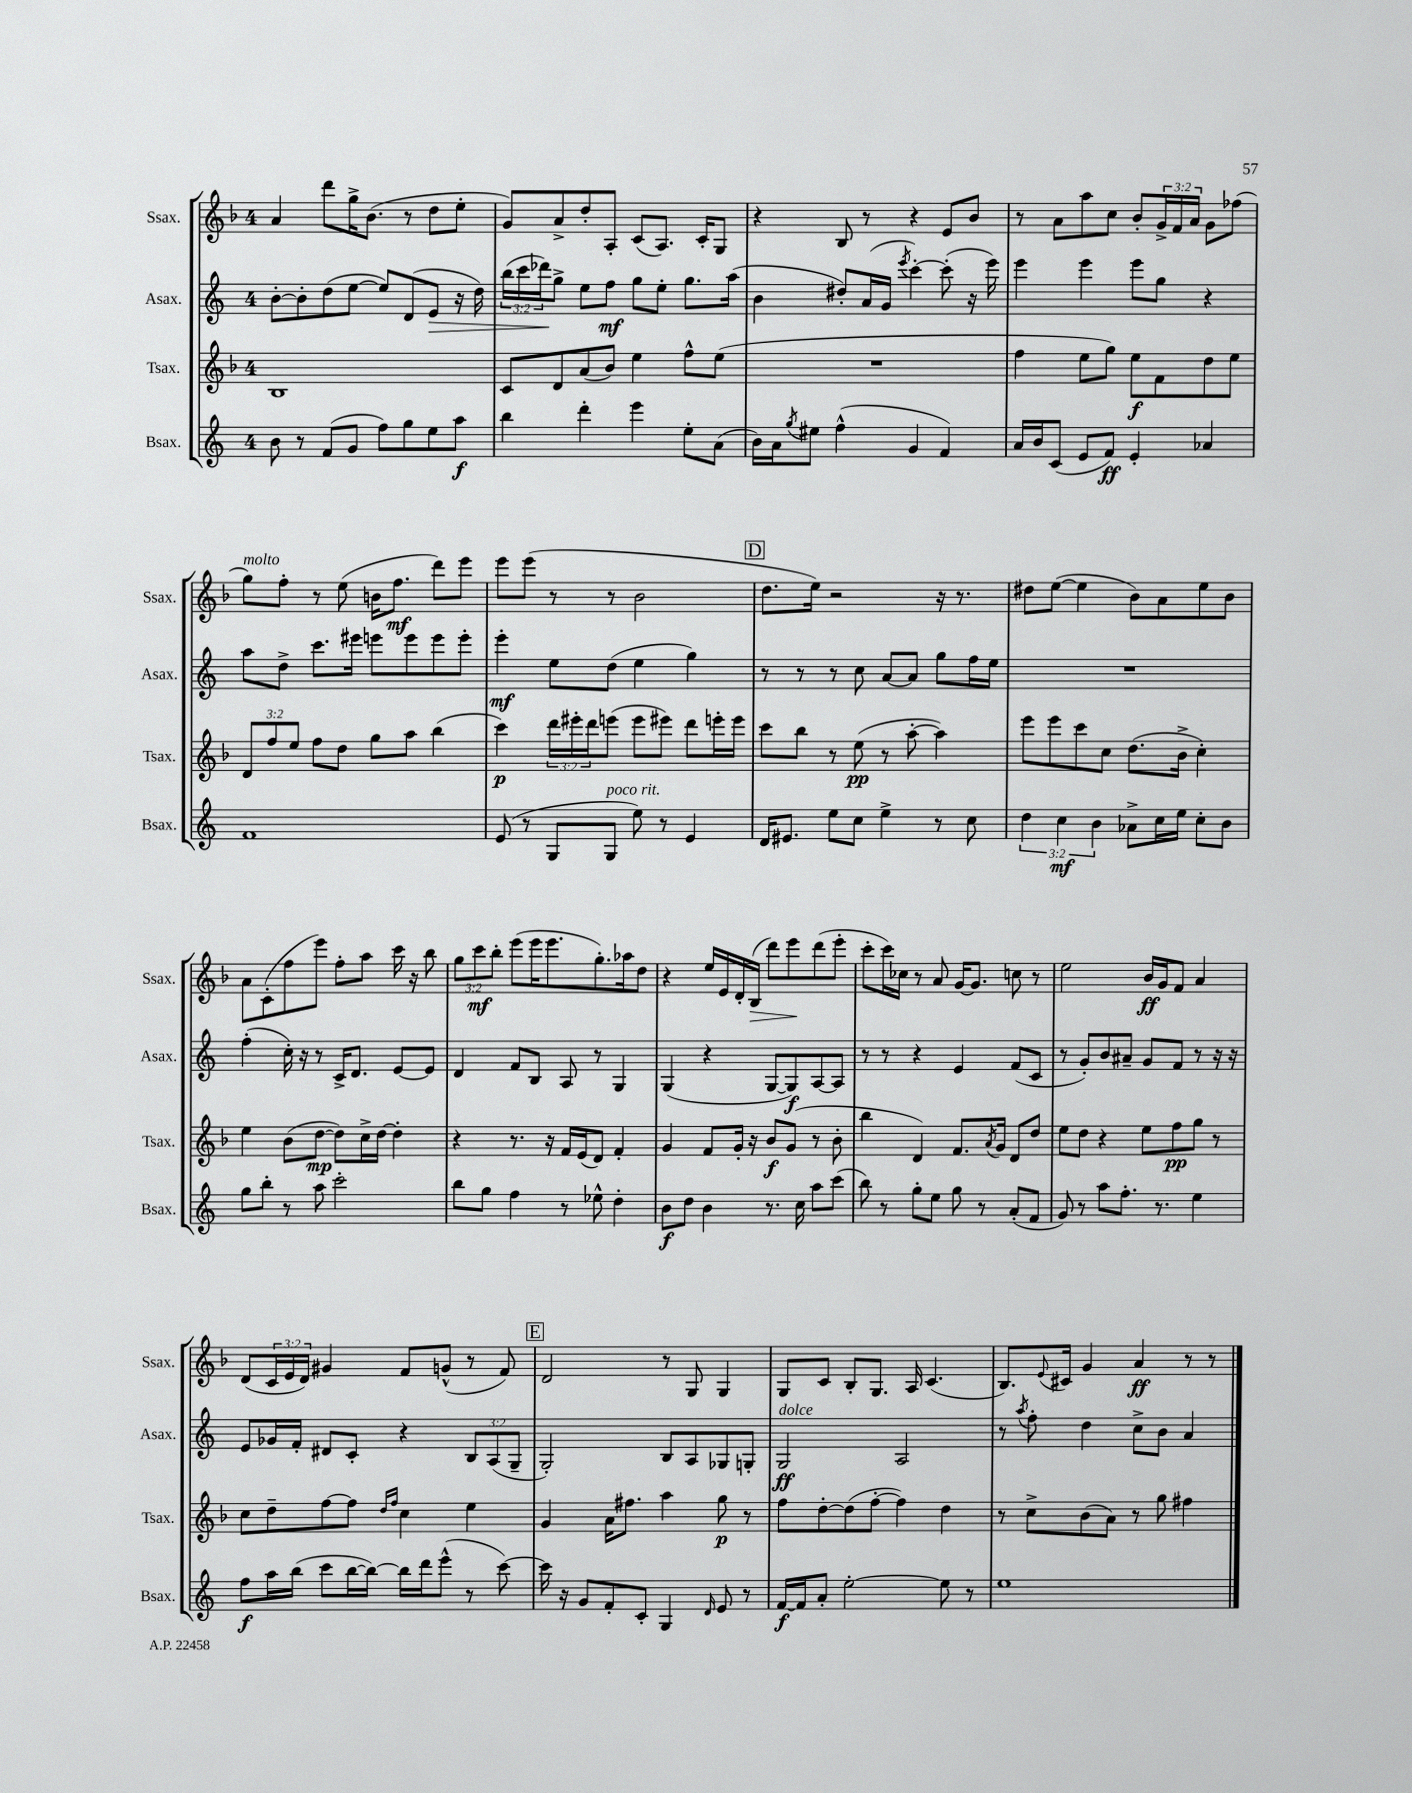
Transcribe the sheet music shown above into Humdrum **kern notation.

**kern	**dynam	**kern	**dynam	**kern	**dynam	**kern	**dynam
*part4	*part4	*part3	*part3	*part2	*part2	*part1	*part1
*staff4	*staff4	*staff3	*staff3	*staff2	*staff2	*staff1	*staff1
*I"Bsax.	*	*I"Tsax.	*	*I"Asax.	*	*I"Ssax.	*
*I'Bsax.	*	*I'Tsax.	*	*I'Asax.	*	*I'Ssax.	*
*clefG2	*	*clefG2	*	*clefG2	*	*clefG2	*
*k[]	*	*k[b-]	*	*k[]	*	*k[b-]	*
*M4/4	*	*M4/4	*	*M4/4	*	*M4/4	*
=47	=47	=47	=47	=47	=47	=47	=47
8b\	.	1B-	.	[8b'\L	.	4a/	.
8r	.	.	.	8b'\]	.	.	.
(8f/L	.	.	.	(8dd\	.	8ddd\L	.
8g/J	.	.	.	[8ee\J	.	16gg^\K	.
.	.	.	.	.	.	(8.b-\J	.
8ff\L)	.	.	.	8ee/L])	.	.	.
8gg\	.	.	.	(8d/	.	8r	.
!	!	!	!	!	!LO:HP:b	!	!
8ee\	.	.	.	8e/J	>	8dd\L	.
8aa\J	f	.	.	16r	.	8ee'\J	.
.	.	.	.	16dd\)	.	.	.
=48	=48	=48	=48	=48	=48	=48	=48
4bb\	.	8c/L	.	(24bb\LL	.	8g/L)	.
.	.	.	.	24ccc\	.	.	.
.	.	.	.	24ddd-X\J)	.	.	.
.	.	8d/	.	8gg^\J	]	8a^/	.
4ddd'\	.	(8a/	.	8ee\L	.	8dd'/	.
.	.	8b-/J)	.	8ff\J	mf	8A'/J	.
4eee\	.	4ee\	.	8gg\L	.	(8c/L	.
.	.	.	.	8ee'\J	.	8.A/J)	.
8ee'\L	.	8ff^^\L	.	8.gg\L	.	.	.
.	.	.	.	.	.	16c'/KL	.
(8a\J	.	(8ee\J	.	.	.	8G/J	.
.	.	.	.	(16aa\Jk	.	.	.
=49	=49	=49	=49	=49	=49	=49	=49
16b\LL)	.	1r	.	4b\	.	4r	.
16a\J	.	.	.	.	.	.	.
8qgg/	.	.	.	.	.	.	.
8ee#X\J	.	.	.	.	.	.	.
(4ff^^\	.	.	.	8dd#X'/L)	.	8B-/	.
.	.	.	.	(16a/L	.	8r	.
.	.	.	.	16g/JJ	.	.	.
.	.	.	.	8qeee/	.	.	.
4g/	.	.	.	[4ccc'\)	.	4r	.
4f/)	.	.	.	(8ccc'\]	.	8e/L	.
.	.	.	.	16r	.	8b-/J	.
.	.	.	.	16eee\)	.	.	.
=50	=50	=50	=50	=50	=50	=50	=50
16a/LL	.	4ff\	.	4eee\	.	8r	.
16b/J	.	.	.	.	.	.	.
(8c/J	.	.	.	.	.	8a\L	.
8e/L	.	8ee\L	.	4eee\	.	8aa\	.
8f/J)	ff	8gg\J)	.	.	.	8cc\J	.
4e'/	.	8ee\L	f	8eee\L	.	8b-'/L	.
.	.	8f\	.	8gg\J	.	24g^/L	.
.	.	.	.	.	.	24f/	.
.	.	.	.	.	.	24a/JJ	.
4a-X/	.	8dd\	.	4r	.	8g\L	.
.	.	8ee\J	.	.	.	(8ff-X\J	.
!!LO:LB:g=z
=51	=51	=51	=51	=51	=51	=51	=51
!	!	!	!	!	!	!LO:TX:a:i:t=molto	!
1f	.	12d/L	.	8aa\L	.	8gg\L)	.
.	.	12ff/	.	.	.	.	.
.	.	.	.	8dd^\J	.	8ff'\J	.
.	.	12ee/J	.	.	.	.	.
.	.	8ff\L	.	8.ccc\L	.	8r	.
.	.	8dd\J	.	.	.	(8ee\	.
.	.	.	.	16eee#X\Jk	.	.	.
.	.	8gg\L	.	8eeen\L	.	16bn\KL	.
.	.	.	.	.	.	8.ff\J	mf
.	.	8aa\J	.	8eee\	.	.	.
.	.	(4bb-\	.	8eee\	.	8ddd\L)	.
.	.	.	.	8eee'\J	.	8eee\J	.
=52	=52	=52	=52	=52	=52	=52	=52
(8e/	.	4ccc\)	p	4eee'\	mf	8eee\L	.
8r	.	.	.	.	.	(8eee\J	.
8G/L	.	24ddd\LL	.	8ee\L	.	8r	.
.	.	24eee#X'\	.	.	.	.	.
.	.	24ddd\J	.	.	.	.	.
!LO:TX:a:i:t=poco rit.	!	!	!	!	!	!	!
8G/J	.	(8eeen\J	.	(8dd\J	.	8r	.
8ee\)	.	8eee\L	.	4ee\	.	2b-\	.
8r	.	8eee#X\J)	.	.	.	.	.
4e/	.	8ddd\L	.	4gg\)	.	.	.
.	.	16eeen'\L	.	.	.	.	.
.	.	16eee\JJ	.	.	.	.	.
!!LO:REH:place=s1:t=D
=53	=53	=53	=53	=53	=53	=53	=53
16d/KL	.	8ccc\L	.	8r	.	8.dd\L	.
8.e#X/J	.	.	.	.	.	.	.
.	.	8bb-\J	.	8r	.	.	.
.	.	.	.	.	.	16ee\Jk)	.
8ee\L	.	8r	.	8r	.	2r	.
8cc\J	.	(8ee\	pp	8cc\	.	.	.
4ee^\	.	8r	.	[8a/L	.	.	.
.	.	[8aa'\	.	8a/J]	.	.	.
8r	.	4aa\])	.	8gg\L	.	16r	.
.	.	.	.	.	.	8.r	.
8cc\	.	.	.	16ff\L	.	.	.
.	.	.	.	16ee\JJ	.	.	.
=54	=54	=54	=54	=54	=54	=54	=54
6dd\	.	8eee\L	.	1r	.	8dd#X\L	.
.	.	8eee\	.	.	.	([8ee\J	.
6cc\	mf	.	.	.	.	.	.
.	.	8ccc\	.	.	.	4ee\]	.
6b\	.	.	.	.	.	.	.
.	.	8cc\J	.	.	.	.	.
8a-X^\L	.	(8.dd\L	.	.	.	8b-\L)	.
16cc\L	.	.	.	.	.	8a\	.
16ee\JJ	.	16b-^\Jk	.	.	.	.	.
8cc'\L	.	4cc'\)	.	.	.	8ee\	.
8b\J	.	.	.	.	.	8b-\J	.
!!LO:LB:g=z
=55	=55	=55	=55	=55	=55	=55	=55
8gg\L	.	4ee\	.	(4ff'\	.	8a\L	.
8bb'\J	.	.	.	.	.	(8c'\	.
8r	.	(8b-\L	.	16cc'\)	.	8ff\	.
.	.	.	.	16r	.	.	.
8aa\	.	[8dd\J	mp	8r	.	8eee\J)	.
2ccc'\	.	8dd\L])	.	16c^/KL	.	8ff'\L	.
.	.	.	.	8.d/J	.	.	.
.	.	16cc^\L	.	.	.	8aa\J	.
.	.	[16dd\JJ	.	.	.	.	.
.	.	4dd'\]	.	[8e/L	.	16ccc\	.
.	.	.	.	.	.	16r	.
.	.	.	.	8e/J]	.	8bb-\	.
=56	=56	=56	=56	=56	=56	=56	=56
8bb\L	.	4r	.	4d/	.	12gg\L	.
.	.	.	.	.	.	12ccc\	mf
8gg\J	.	.	.	.	.	.	.
.	.	.	.	.	.	12bb-'\J	.
4ff\	.	8.r	.	8f/L	.	(8eee\L	.
.	.	.	.	8B/J	.	16eee\K	.
.	.	16r	.	.	.	8.eee\	.
8r	.	16f/LL	.	8A/	.	.	.
.	.	(16e/J	.	.	.	.	.
8ee-X^^\	.	8d/J)	.	8r	.	8.gg'\)	.
4dd'\	.	4f'/	.	4G/	.	.	.
.	.	.	.	.	.	16aa-X\k	.
.	.	.	.	.	.	8dd\J	.
=57	=57	=57	=57	=57	=57	=57	=57
8b\L	f	4g/	.	(4G/	.	4r	.
8dd\J	.	.	.	.	.	.	.
4b\	.	8f/L	.	4r	.	16ee/LL	.
.	.	.	.	.	.	16e/	.
.	.	16g'/Jk	.	.	.	16d'/	.
!	!	!	!	!	!	!	!LO:HP:b
.	.	16r	.	.	.	(16B-/JJ	>
8.r	.	8b-/L	f	[8G/L	.	8ddd\L)	.
.	.	(8g/J	.	8G/])	f	8eee\	.
16cc\	.	.	.	.	.	.	.
8aa\L	.	8r	.	[8A/	.	(8ddd\	]
(8ccc\J	.	8b-'\	.	8A/J]	.	8eee'\J	.
=58	=58	=58	=58	=58	=58	=58	=58
8bb\)	.	4bb-\	.	8r	.	8ccc'\L	.
8r	.	.	.	8r	.	16ccc\L)	.
.	.	.	.	.	.	16cc-X\JJ	.
8gg'\L	.	4d/)	.	4r	.	8r	.
8ee\J	.	.	.	.	.	8a/	.
8gg\	.	8.f/L	.	4e/	.	[16g/KL	.
.	.	.	.	.	.	8.g/J]	.
8r	.	.	.	.	.	.	.
.	.	8qa/	.	.	.	.	.
.	.	16g/Jk	.	.	.	.	.
(8a'/L	.	8d/L	.	(8f/L	.	8ccn\	.
8f/J	.	8dd/J	.	8c/J	.	8r	.
=59	=59	=59	=59	=59	=59	=59	=59
8g/)	.	8ee\L	.	8r	.	2ee\	.
8r	.	8dd\J	.	8g'/L)	.	.	.
8aa\L	.	4r	.	8b/	.	.	.
8.ff'\J	.	.	.	8a#X~/J	.	.	.
.	.	8ee\L	.	8g/L	.	16b-/LL	ff
8.r	.	.	.	.	.	16g/J	.
.	.	8ff\	pp	8f/J	.	8f/J	.
4ee\	.	8gg\J	.	8r	.	4a/	.
.	.	8r	.	16r	.	.	.
.	.	.	.	16r	.	.	.
!!LO:LB:g=z
=60	=60	=60	=60	=60	=60	=60	=60
8ff\L	f	8cc\L	.	8e/L	.	(8d/L	.
16aa\L	.	8dd~\	.	16g-X/L	.	24c/L	.
.	.	.	.	.	.	24e/	.
(16bb\JJ	.	.	.	16f'/JJ	.	.	.
.	.	.	.	.	.	24d/JJ)	.
8ccc\L	.	[8ff\	.	8d#X/L	.	4g#X/	.
[16bb\L	.	8ff\J]	.	8c'/J	.	.	.
16bb\JJ_)	.	.	.	.	.	.	.
.	.	16qqdd/LL	.	.	.	.	.
.	.	16qqff/JJ	.	.	.	.	.
16bb\LL]	.	4cc\	.	4r	.	8f/L	.
16ddd\J	.	.	.	.	.	.	.
(8eee^^\J	.	.	.	.	.	(8gn^^/J	.
8r	.	4ee\	.	12B/L	.	8r	.
.	.	.	.	(12A/	.	.	.
[8ccc\)	.	.	.	.	.	8f/)	.
.	.	.	.	12G~/J	.	.	.
!!LO:REH:place=s1:t=E
=61	=61	=61	=61	=61	=61	=61	=61
16ccc\]	.	4g/	.	2G'/)	.	2d/	.
16r	.	.	.	.	.	.	.
8g/L	.	.	.	.	.	.	.
8f'/	.	16a\KL	.	.	.	.	.
.	.	8.ff#X\J	.	.	.	.	.
8c'/J	.	.	.	.	.	.	.
4G/	.	4aa\	.	8B/L	.	8r	.
.	.	.	.	8A/	.	8G/	.
16qqd/	.	.	.	.	.	.	.
8e/	.	8gg\	p	8G-X/	.	4G/	.
8r	.	8r	.	8Gn'/J	.	.	.
=62	=62	=62	=62	=62	=62	=62	=62
!	!	!	!	!LO:TX:a:i:t=dolce	!	!	!
[16f/LL	f	8ff\L	.	2G/	ff	8G/L	.
16f/J]	.	.	.	.	.	.	.
8a'/J	.	[8dd'\	.	.	.	8c/J	.
[2ee'\	.	(8dd\]	.	.	.	8B-'/L	.
.	.	[8ff'\J	.	.	.	8.G/J	.
.	.	4ff\])	.	2A/	.	.	.
.	.	.	.	.	.	16A/	.
.	.	.	.	.	.	(4.c/	.
8ee\]	.	4dd\	.	.	.	.	.
8r	.	.	.	.	.	.	.
=63	=63	=63	=63	=63	=63	=63	=63
1ee	.	8r	.	8r	.	8.B-/L)	.
.	.	.	.	8qaa/	.	.	.
.	.	8cc^\L	.	8ff'\	.	.	.
.	.	.	.	.	.	8qqe/	.
.	.	.	.	.	.	16c#X/Jk	.
.	.	(8b-\	.	4dd\	.	4g/	.
.	.	8a\J)	.	.	.	.	.
.	.	8r	.	8cc^\L	.	4a/	ff
.	.	8gg\	.	8b\J	.	.	.
.	.	4ff#X\	.	4a/	.	8r	.
.	.	.	.	.	.	8r	.
==	==	==	==	==	==	==	==
*-	*-	*-	*-	*-	*-	*-	*-
